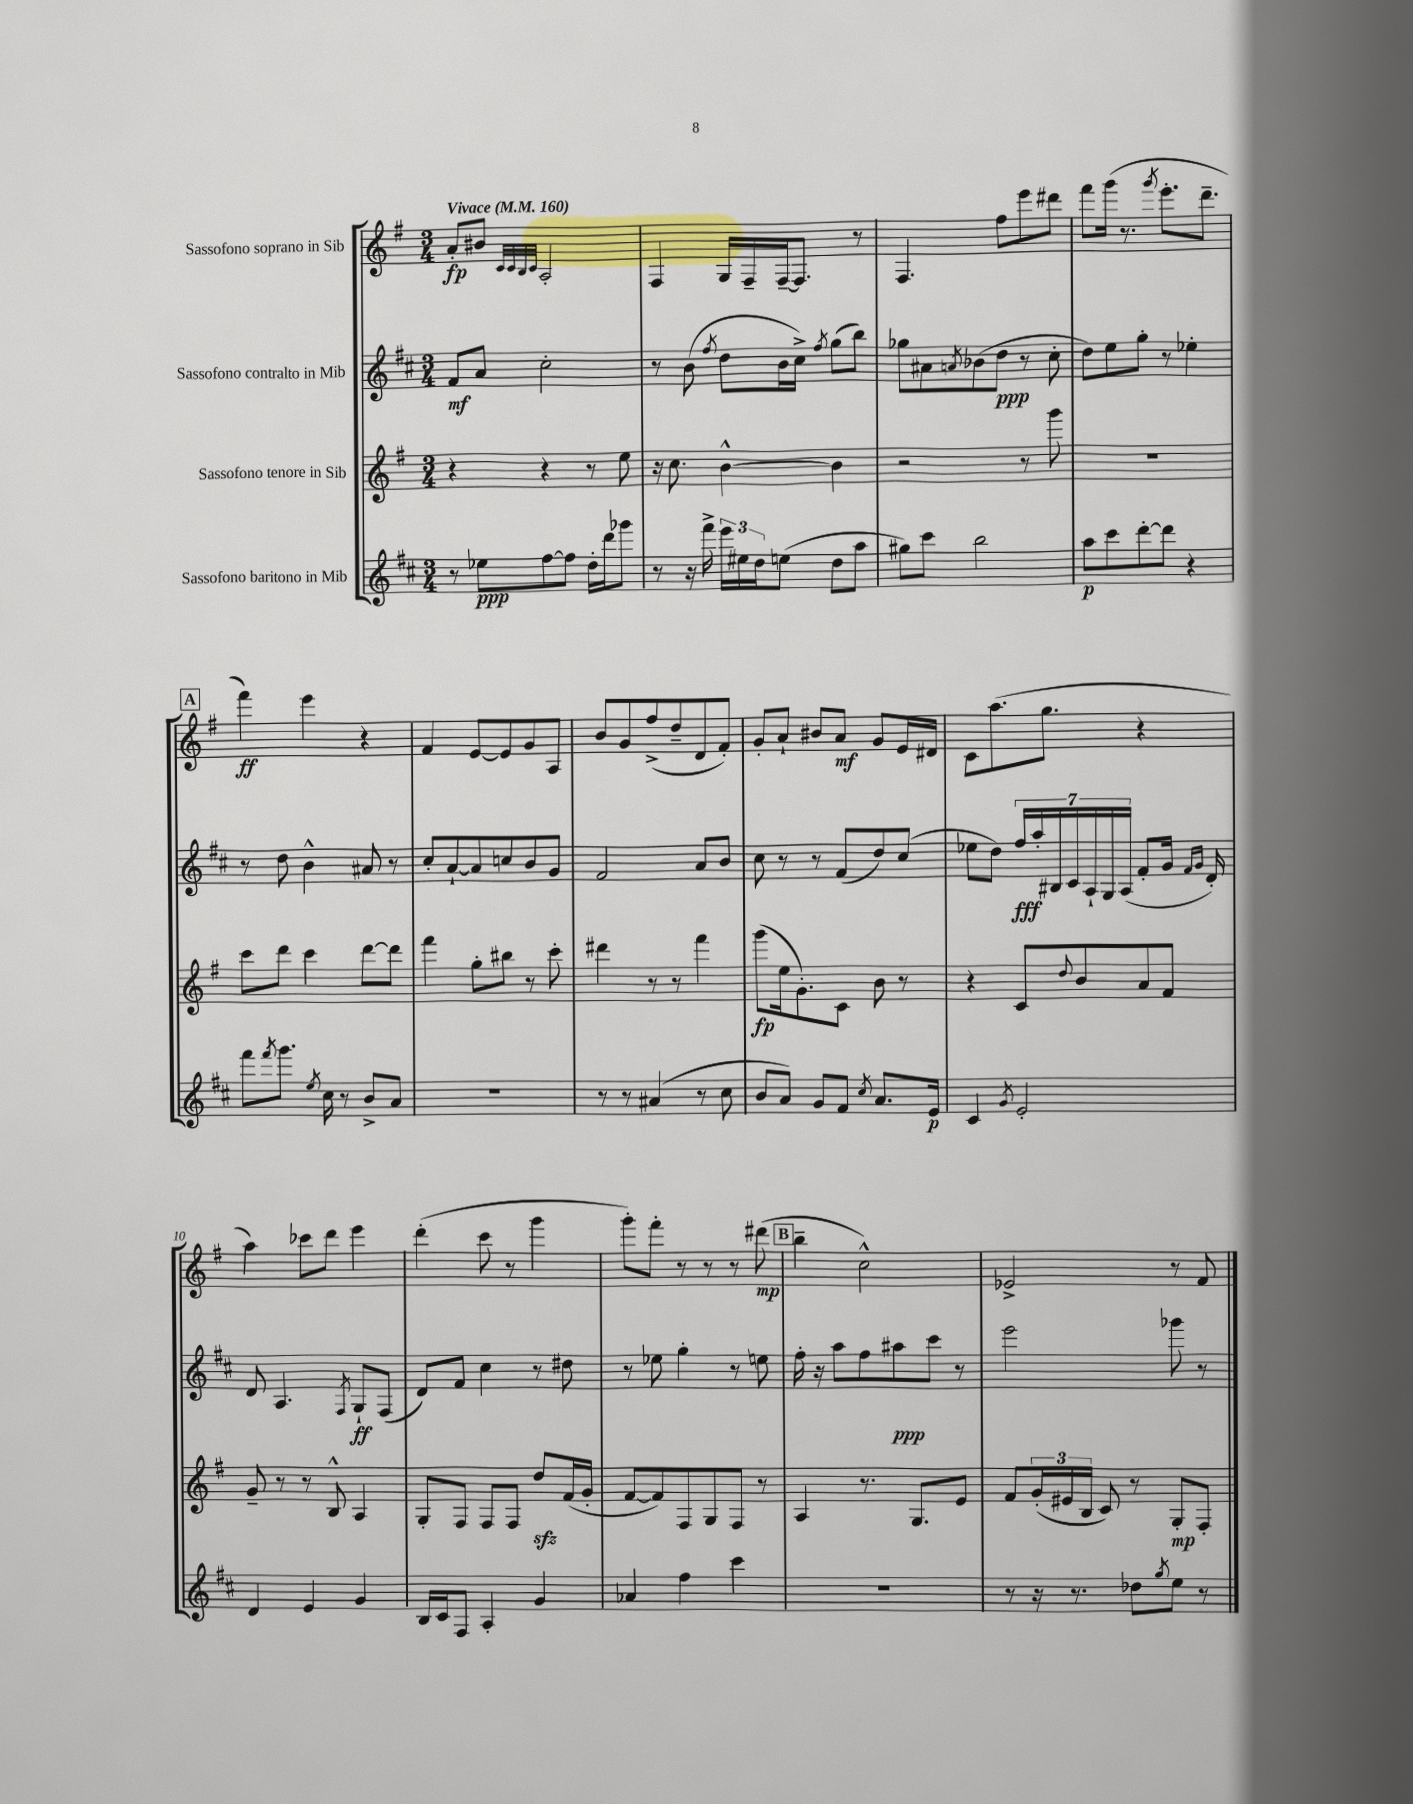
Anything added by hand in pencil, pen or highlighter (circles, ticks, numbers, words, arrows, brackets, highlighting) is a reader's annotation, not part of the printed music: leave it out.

**kern	**kern	**kern	**kern
*staff4	*staff3	*staff2	*staff1
*clefG2	*clefG2	*clefG2	*clefG2
*k[f#c#]	*k[f#]	*k[f#c#]	*k[f#]
*M3/4	*M3/4	*M3/4	*M3/4
*MM160	*MM160	*MM160	*MM160
8r	4r	8f#/L	8a'/L
8ee-\L	.	8a/J	8b#/J
.	.	.	32qqc/LLL
.	.	.	32qqc/
.	.	.	32qqB/
.	.	.	32qqc/JJJ
[8ff#\	4r	2cc#'\	2A'/
8ff#\]J	.	.	.
16dd'\LL	8r	.	.
16ddd\J	.	.	.
8ggg-\J	8ee\	.	.
=	=	=	=
8r	16r	8r	4F#/
.	8.cc\	.	.
16r	.	(8b\	.
16fff#^\	.	.	.
.	.	8qff#/	.
24eee\LL	[4b^^\	8dd\L	16G/LL
24ee#\	.	.	.
.	.	.	16F#~/
24dd\J	.	.	.
(8ee\J	.	16b\L	[16F#~/J
.	.	16cc#^\JJ)	8.F#/]J
.	.	8qff#/	.
8dd\L	4b\]	(8gg\L	.
8aa\J	.	8bb\J)	8r
=	=	=	=
8gg#\L)	2r	8gg-\L	4.F#/
8ccc#\J	.	8a#\	.
.	.	8qa/	.
2bb\	.	(8b-\	.
.	.	8dd\J	8ff#\L
.	8r	8r	8eee\
.	8ggg\	8cc#'\	8ddd#\J
=	=	=	=
8aa\L	2.r	8dd\L)	8fff#\L
8ccc#\	.	8ee\	(16ggg\Jk
.	.	.	8.r
[8ddd'\	.	8gg'\J	.
.	.	.	8qggg/
8ddd\]J	.	8r	8.eee'\L
4r	.	4ee-'\	.
.	.	.	8.ddd~\J
=	=	=	=
8fff#\L	8ccc\L	8r	4fff#\)
8qfff#/	.	.	.
8.ggg\J	8ddd\J	8dd\	.
.	4ccc\	4b^^\	4eee\
8qee/	.	.	.
16cc#\	.	.	.
8r	.	.	.
8b^/L	[8ddd\L	8a#/	4r
8a/J	8ddd\]J	8r	.
=	=	=	=
2.r	4fff#\	8cc#'/L	4f#/
.	.	[8a`/	.
.	8gg'\L	8a/]	[8e/L
.	8bb#\J	8cc/	8e/]
.	8r	8b/	8g/
.	8ccc'\	8g/J	8A/J
=	=	=	=
8r	4ddd#\	2f#/	8b/L
8r	.	.	8g/
(4a#/	8r	.	(8ff#^/
.	8r	.	8dd~/
8r	4fff#\	8a/L	8d/
8cc#\	.	8b/J	8f#'/J)
=	=	=	=
8b/L	(8ggg\L	8cc#\	8g'/L
8a/J)	16ee\k	8r	8a`/J
.	8.g'\)	.	.
8g/L	.	8r	8b#/L
8f#/J	8c\J	(8f#/L	8a/J
8qcc#/	.	.	.
8.a/L	8b\	8dd/)	8g/L
.	8r	(8cc#/J	16e/L
16e/Jk	.	.	16d#/JJ
=	=	=	=
4c#/	4r	8ee-\L	8c\L
.	.	8dd\J)	(8.aa\
8qg/	.	.	.
2e'/	8c/L	28ff#/LL	.
.	.	28aa'/	.
.	.	.	8.gg\J
.	.	28B#/	.
.	.	28c#/	.
.	8qqdd/	.	.
.	8b/	.	.
.	.	28A`/	.
.	.	28G/	.
.	.	(28A/JJ	.
.	8a/	8f#'/L	4r
.	8f#/J	16g/Jk	.
.	.	16qqf#/LL	.
.	.	16qqg/JJ	.
.	.	16d'/)	.
=	=	=	=
4d/	8g~/	8d/	4aa\)
.	8r	4.A/	.
4e/	8r	.	8ccc-\L
.	8B^^/	.	8ddd\J
.	.	8qF#/	.
4g/	4A/	8G`/L	4eee\
.	.	(8F#/J	.
=	=	=	=
16B/LL	8G'/L	8d/L)	(4ddd'\
16c#/J	.	.	.
8F#/J	8F#/J	8f#/J	.
4A'/	8F#/L	4cc#\	8ccc\
.	8F#/J	.	8r
4g/	8dd/L	8r	4ggg\
.	(16f#/L	8dd#\	.
.	16g'/JJ	.	.
=	=	=	=
4a-/	[8f#/L	8r	8ggg'\L)
.	8f#/])	8ee-\	8fff#'\J
4ff#\	8F#/	4gg'\	8r
.	8G/	.	8r
4ccc#\	8F#/J	8r	8r
.	8r	8ee\	(8ddd#\
=	=	=	=
2.r	4A/	16ff#'\	4bb~\
.	.	16r	.
.	.	8aa\L	.
.	8.r	8ff#\	2cc^^\)
.	.	8aa#\	.
.	8.G/L	.	.
.	.	8ccc#\J	.
.	8e/J	8r	.
=	=	=	=
8r	8f#/L	2eee\	2e-^/
16r	(24g'/L	.	.
.	24e#/	.	.
8.r	.	.	.
.	24B/JJ	.	.
.	8c/)	.	.
8dd-\L	8r	.	.
8qgg/	.	.	.
8ee\J	8G'/L	8ggg-\	8r
8r	8F#'/J	8r	8f#/
==	==	==	==
*-	*-	*-	*-
